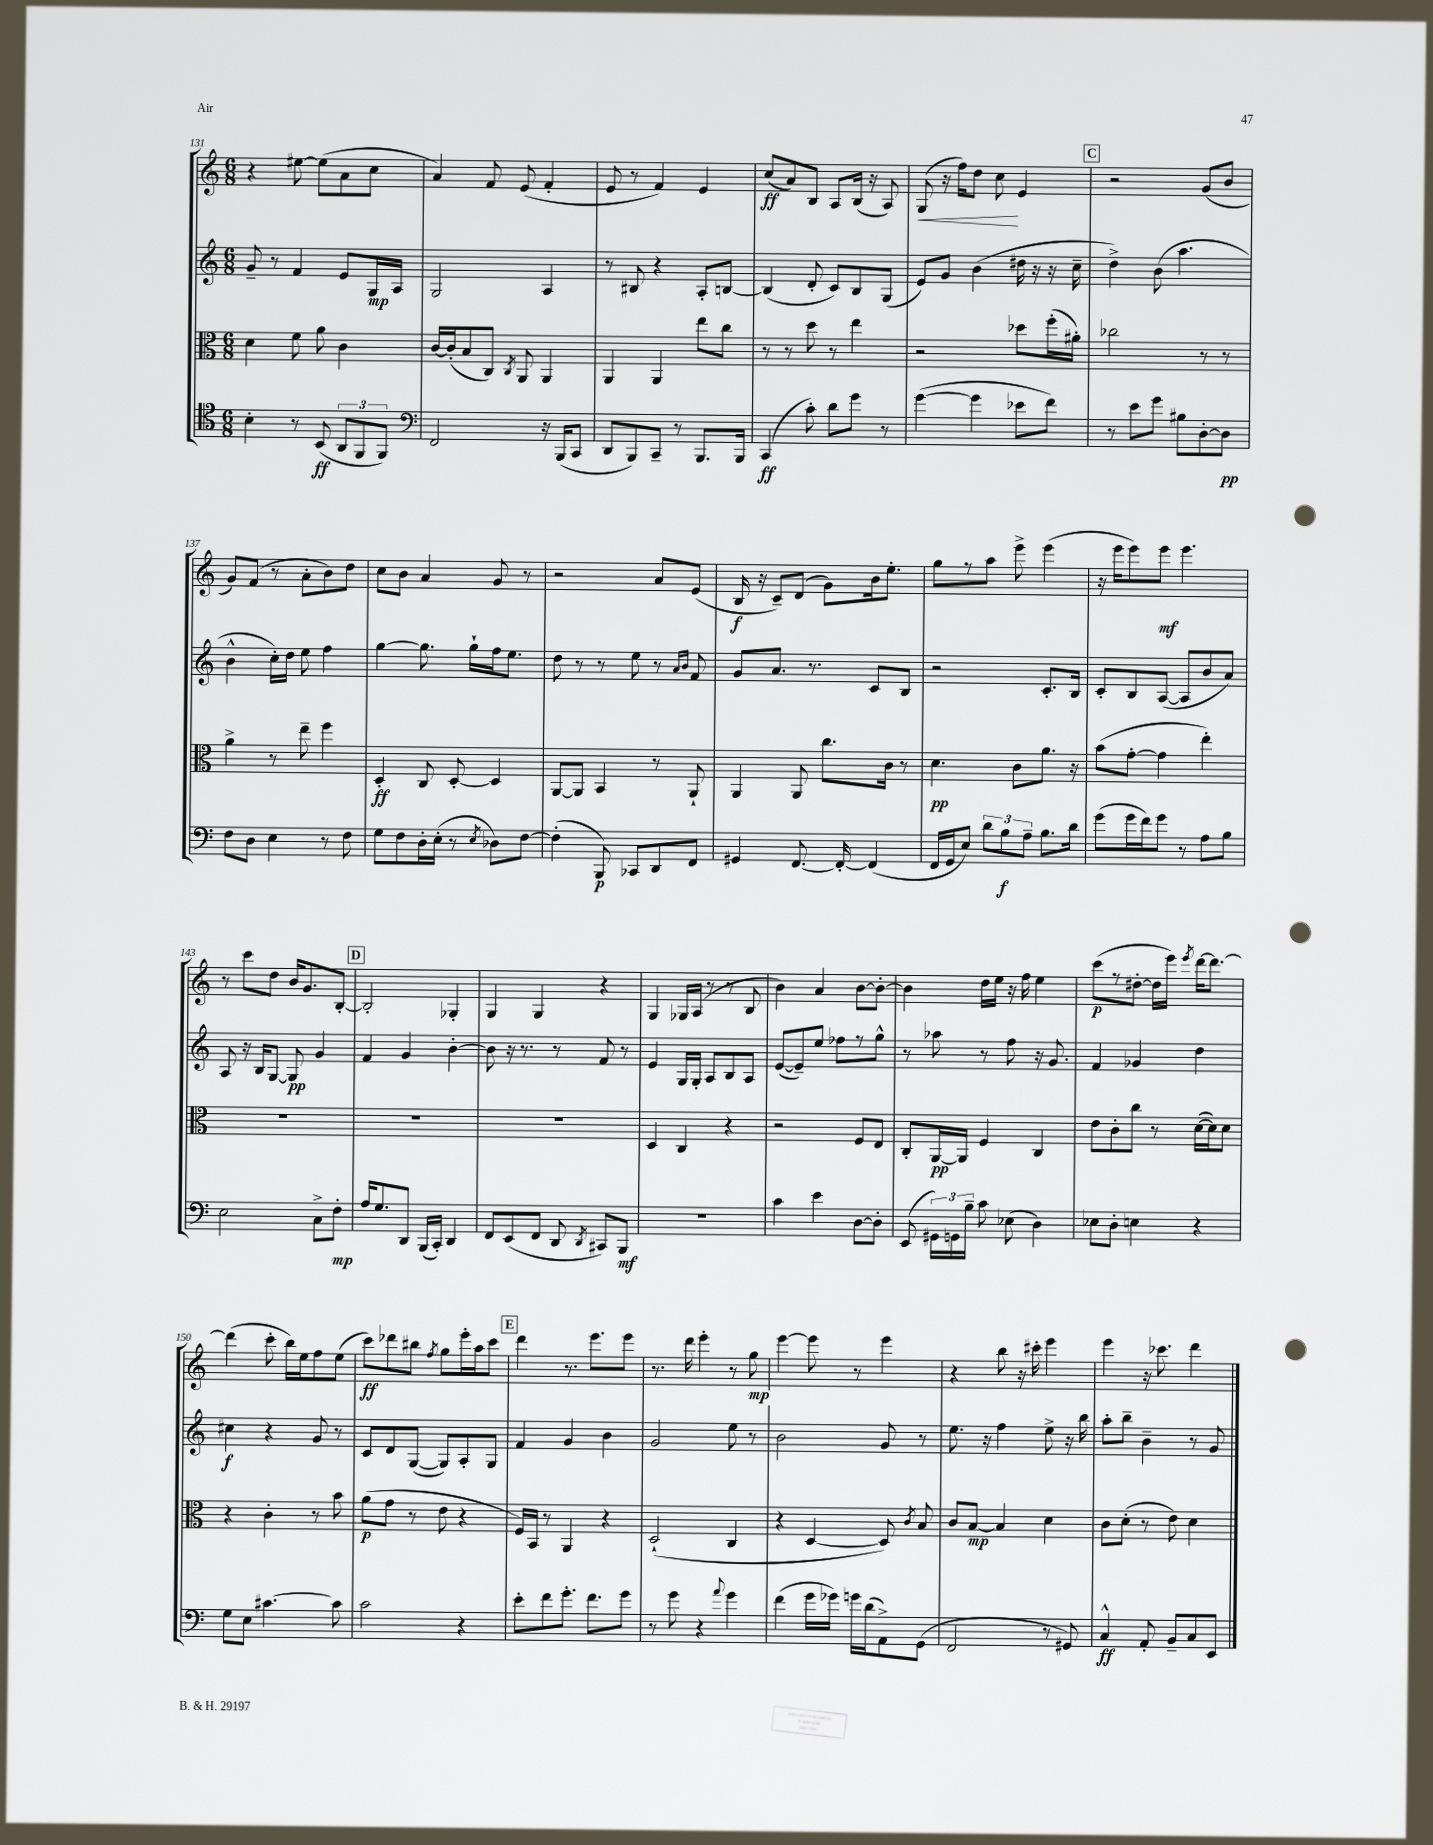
<<
\new StaffGroup <<
\new Staff = "s0" {
    \clef treble \key c \major \numericTimeSignature \time 6/8
    \autoBeamOff r4 eis''8~ eis''8[( a'8 c''8] |
    a'4) f'8 e'8( f'4-. |
    e'8 r8 f'4) e'4 |
    c''8[\ff( a'8) b8] a8[ b16]( r16 a8) |
    g8\<( r16 f''16[) d''8] c''8\! e'4 |
    \mark \markup { \box "C" } r2 g'8[( b'8] |
    g'8[) f'8]( r8 a'8[-. b'8) d''8] |
    c''8[ b'8] a'4 g'8 r8 |
    r2 a'8[ e'8]( |
    b16\f r16 c'8[--) d'8]( g'8[) b'16 e''8.]-. |
    g''8[ r8 a''8] e'''8-> e'''4( |
    r16 e'''16[ e'''8) e'''8]\mf e'''4. |
    r8 c'''8[ d''8] b'16[ g'8. b8]~-. |
    \mark \markup { \box "D" } b2-. ges4-. |
    g4 g4 r4 |
    g4 ges16[ a16]( r8 r8 b8 |
    b'4) a'4 b'8[~ b'8]~-. |
    b'4 d''16[ e''16] r16 f''16 e''4 |
    c'''8[\p( r8 dis''8]~-. dis''16[ e'''16]) \acciaccatura { e'''8 } d'''16[~ d'''8.]~ |
    d'''4( c'''8-. b''16[) e''16 f''8 e''8]( |
    c'''8[\ff) des'''8 bis''8] \acciaccatura { f''8 } g''8[ e'''16-. a''16 c'''8] |
    \mark \markup { \box "E" } d'''4 r8. e'''8.[ e'''8] |
    r8. d'''16 e'''4-. r8 g''8\mp |
    e'''4~ e'''8 r8 e'''4 |
    r4 b''8 r16 cis'''16-. e'''4 |
    e'''4 r16 ces'''8. d'''4 \bar "|." |
}
\new Staff = "s1" {
    \clef treble \key c \major \numericTimeSignature \time 6/8
    \autoBeamOff g'8-- r8 f'4 e'8[ g16\mp a16] |
    g2 a4 |
    r8 bis8 r4 a8[-. b8]~ |
    b4( d'8-. c'8[) b8 g8]( |
    e'8[) g'8] b'4( dis''16 r16 r16 c''16-- |
    \mark \markup { \box "C" } d''4->) b'8( a''4. |
    b'4-^ c''16[-.) d''16] e''8 f''4 |
    g''4~ g''8. g''16[-! f''16 e''8.] |
    d''8 r8 r8 e''8 r8 \grace { a'16[ b'16] } f'8 |
    g'8[ a'8.] r8. c'8[ b8] |
    r2 c'8.[-. b16] |
    c'8[-. b8 a8]~( a8[ b'8 a'8]) |
    a8 r16 b16[ g8]~ g8\pp g'4 |
    \mark \markup { \box "D" } f'4 g'4 b'4~-. |
    b'8 r16 r8. r8 f'8 r8 |
    e'4 g16[ g16]-. a8[ b8 a8] |
    e'8[~( e'8--) e''8] fes''8[ r8 g''8]-^ |
    r8 aes''8 r8 f''8 r16 g'8. |
    f'4 ges'4 d''4 |
    cis''4\f r4 g'8 r8 |
    c'8[ d'8 g8]~( g8[) a8-. g8] |
    \mark \markup { \box "E" } f'4 g'4 b'4 |
    g'2 e''8 r8 |
    b'2 g'8 r8 |
    e''8. r16 f''4 e''8-> r16 b''16 |
    a''8[-. b''8]-- b'4-- r8 g'8 \bar "|." |
}
\new Staff = "s2" {
    \clef alto \key c \major \numericTimeSignature \time 6/8
    \autoBeamOff d'4 f'8 a'8 c'4 |
    c'16[~ c'16-.( b8 c8]) \acciaccatura { c8 } a,8 a,4 |
    a,4 a,4 e''8[ c''8] |
    r8 r8 d''8 r8 e''4 |
    r2 des''8[ f''16-.( ais'16]-.) |
    \mark \markup { \box "C" } ces''2 r8 r8 |
    a'4-> r8 e''8-- f''4 |
    d4-.\ff c8 d8~-. d4 |
    a,8[~ a,8] b,4 r8 a,8-! |
    a,4 a,8 c''8.[ c'16] r8 |
    d'4.\pp c'8[ a'8.] r16 |
    b'8[( g'8]~-. g'4 e''4-.) |
    R2. |
    \mark \markup { \box "D" } R2. |
    R2. |
    d4 c4 r4 |
    r2 f8[ e8] |
    c8[-. a,16~\pp a,16] f4 c4 |
    e'8[ c'8-. c''8] r8 d'16[~( d'16) d'8] |
    r4 c'4-. r8 b'8 |
    a'8[\p( g'8] r8 e'8 r4 |
    \mark \markup { \box "E" } f16[) b,16] r8 a,4 r4 |
    d2-!( c4 |
    r4 d4~ d8) \acciaccatura { c'8 } b8 |
    c'8[ b8]~\mp b4 d'4 |
    c'8[ d'8]-.( r8 e'8) d'4 \bar "|." |
}
\new Staff = "s3" {
    \clef tenor \key c \major \numericTimeSignature \time 6/8
    \autoBeamOff b4-. r8 b,8\ff( \tuplet 3/2 { a,8[ f,8 f,8]) } |
    \clef bass f,2 r16 b,,16[( c,8] |
    d,8[ b,,8) c,8]-- r8 b,,8.[ b,,16] |
    c,4\ff( c'8-.) d'8[ g'8] r8 |
    g'4~( g'4 ees'8[ f'8]) |
    \mark \markup { \box "C" } r8 e'8[ g'8] bis8[ d8~-. d8]\pp |
    f8[ d8] e4 r8 f8 |
    g8[ f8 d16-. e16]-.( r8 \acciaccatura { e8 } des8[) f8]~ |
    f4-.( b,,8\p) ces,8[ d,8 f,8] |
    gis,4 f,8.~ f,16~-. f,4( |
    f,16[ g,16 e8]) \tuplet 3/2 { d'8[ b8\f a8]-- } b8.[ d'16] |
    g'8[( g'16 f'16) g'8] r8 a8[ b8] |
    e2 c8[-> f8]-.\mp |
    \mark \markup { \box "D" } a16[ g8. d,8] b,,16[( c,16]-.) d,4 |
    f,8[ e,8( f,8] d,8 \acciaccatura { d,8 } cis,8[) b,,8]\mf |
    R2. |
    c'4 e'4 d8[~ d8]-. |
    e,8( \tuplet 3/2 { gis,16[) g,16 b16]-- } c'8 ees8( d4) |
    ees8[ d8]-. e4 r4 |
    g8[ e8] cis'4.~ cis'8 |
    c'2 r4 |
    \mark \markup { \box "E" } e'8[-. f'8 g'8.]-. f'8.[ g'8] |
    r8 g'8 r4 \appoggiatura { a'8 } g'4 |
    f'4( g'16[ ges'16]) g'16[ d'16( a,8->) g,8]( |
    f,2 r8 gis,8) |
    c4-^\ff a,8-. b,8[-- c8 e,8] \bar "|." |
}
>>
>>
\layout { \context { \Score currentBarNumber = #131 } }
